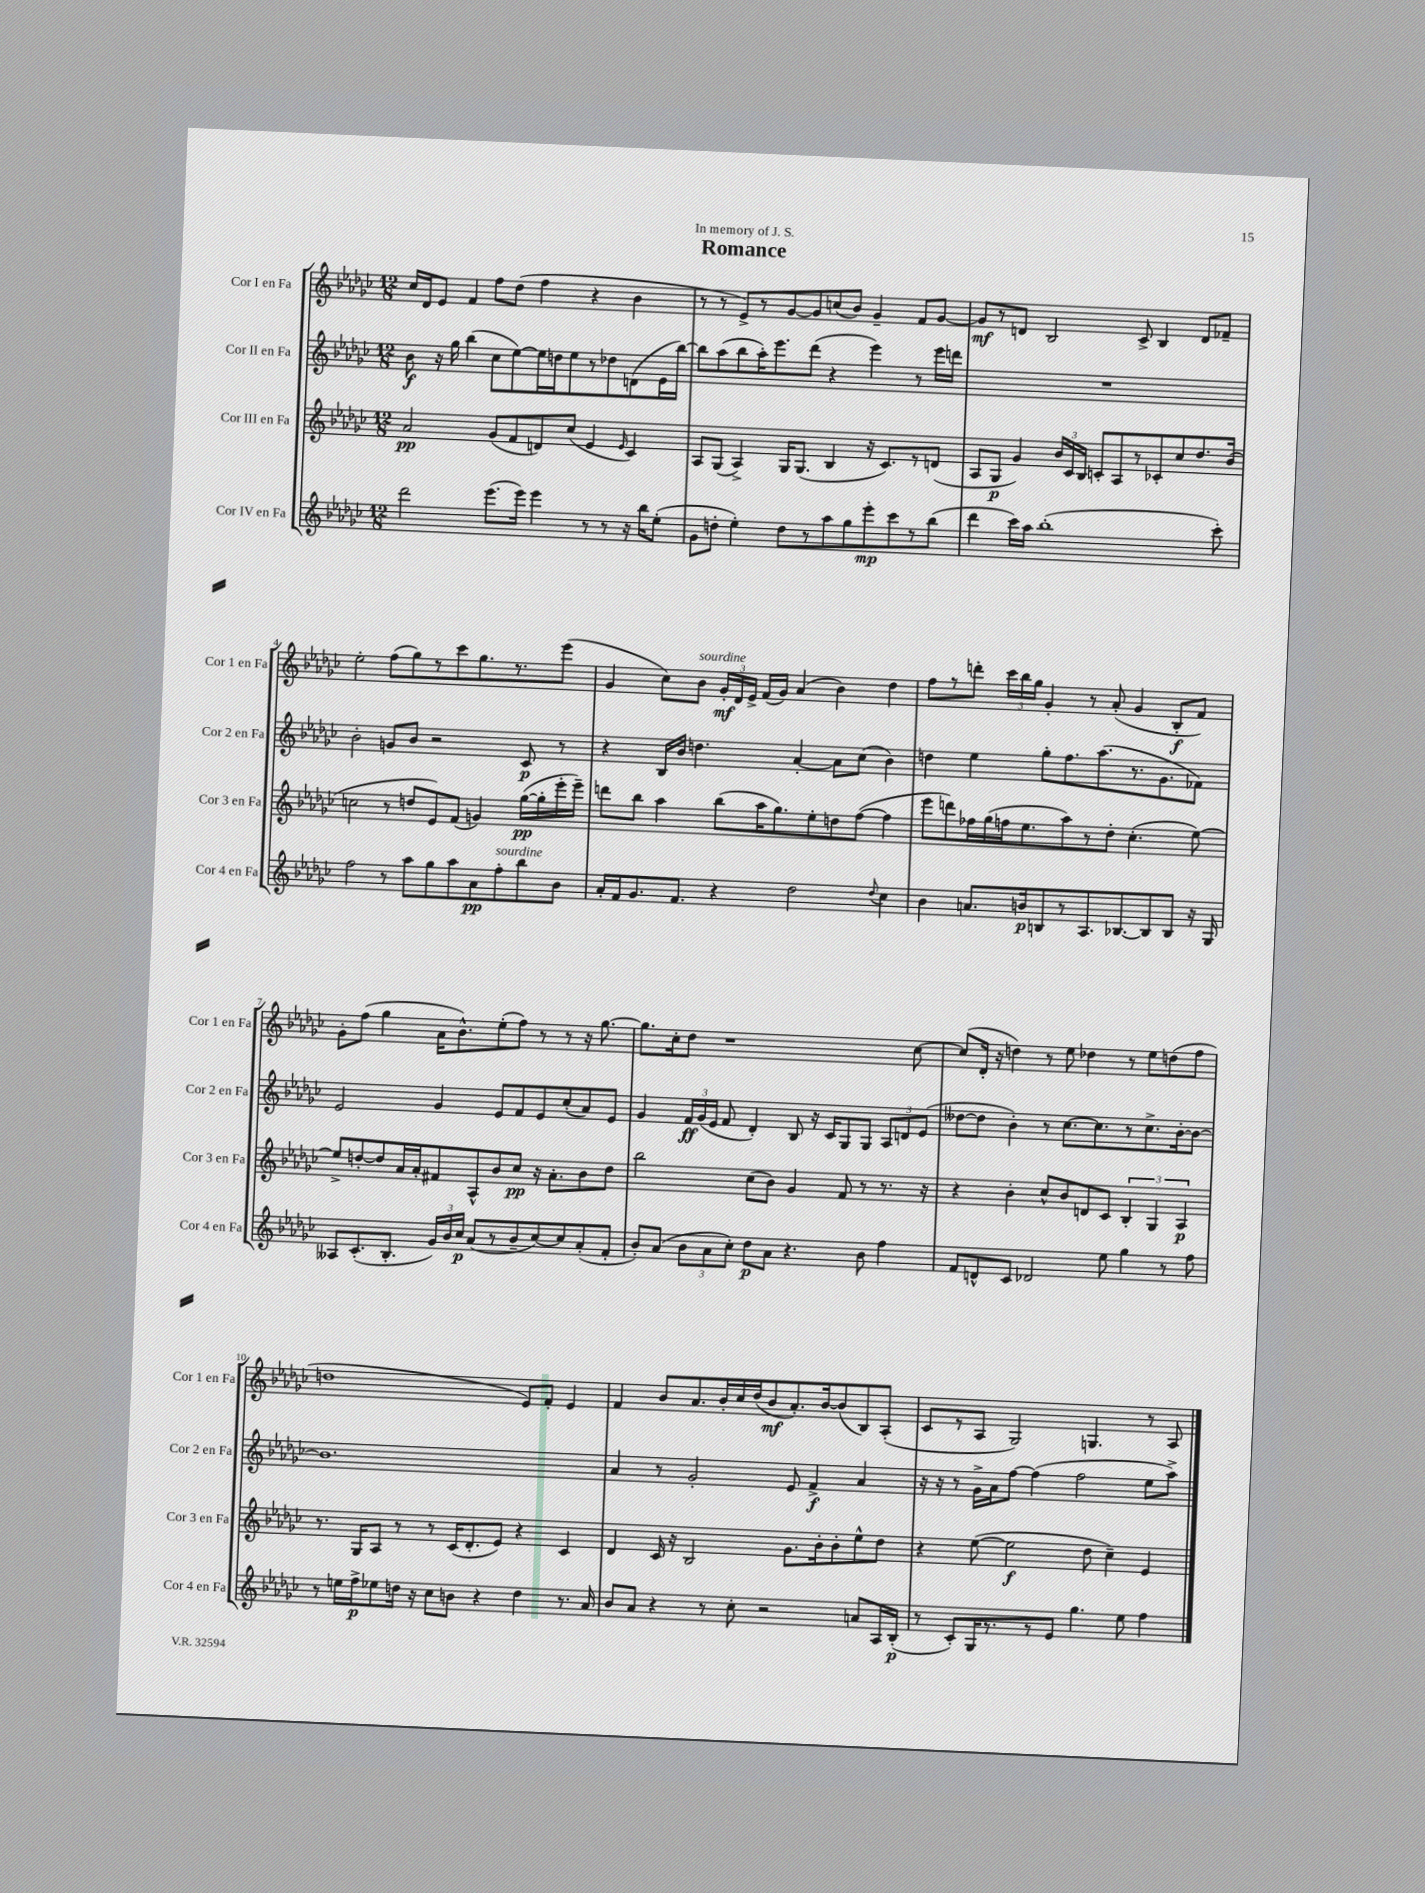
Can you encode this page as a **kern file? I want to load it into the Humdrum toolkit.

**kern	**dynam	**kern	**dynam	**kern	**dynam	**kern	**dynam
*part4	*part4	*part3	*part3	*part2	*part2	*part1	*part1
*staff4	*staff4	*staff3	*staff3	*staff2	*staff2	*staff1	*staff1
*I"Cor IV en Fa	*	*I"Cor III en Fa	*	*I"Cor II en Fa	*	*I"Cor I en Fa	*
*I'Cor 4 en Fa	*	*I'Cor 3 en Fa	*	*I'Cor 2 en Fa	*	*I'Cor 1 en Fa	*
*clefG2	*	*clefG2	*	*clefG2	*	*clefG2	*
*k[b-e-a-d-g-c-]	*	*k[b-e-a-d-g-c-]	*	*k[b-e-a-d-g-c-]	*	*k[b-e-a-d-g-c-]	*
*M12/8	*	*M12/8	*	*M12/8	*	*M12/8	*
=1	=1	=1	=1	=1	=1	=1	=1
2ddd-\	.	2a-/	pp	8b-\	f	16cc-/LL	.
.	.	.	.	.	.	16d-/J	.
.	.	.	.	16r	.	8e-/J	.
.	.	.	.	16gg-\	.	.	.
.	.	.	.	(4bb-\	.	4f/	.
(8.eee-\L	.	(8g-/L	.	8cc-\L	.	8ff\L	.
.	.	8f/	.	[8ee-\)	.	(8dd-\J	.
16eee-\Jk)	.	.	.	.	.	.	.
4eee-\	.	8dn/)	.	16ee-\L]	.	4ff\	.
.	.	.	.	16ddn\J	.	.	.
.	.	(8cc-/J	.	8ee-\	.	.	.
8r	.	4e-/	.	8r	.	4r	.
8r	.	.	.	8dd-X\	.	.	.
.	.	16qqe-/	.	.	.	.	.
16r	.	4c-/)	.	(8dn\	.	4b-\	.
16bb-\KL	.	.	.	.	.	.	.
(8ee-'\J	.	.	.	16e-\L	.	.	.
.	.	.	.	[16bb-\JJ)	.	.	.
=2	=2	=2	=2	=2	=2	=2	=2
8g-\L	.	8A-/L	.	8bb-\L]	.	8r	.
8ddn'\J	.	(8G-/J	.	(8aa-\	.	8r	.
4ee-'\)	.	4A-^/)	.	8bb-\	.	8e-^/L)	.
.	.	.	.	16aa-'\K)	.	8r	.
.	.	.	.	8.eee-\	.	.	.
8dd\L	.	16G-/KL	.	.	.	[8g-/	.
.	.	(8.G-/J	.	.	.	.	.
8r	.	.	.	(8ddd-\J	.	8g-/]	.
8aa-\	.	4B-/	.	4r	.	(8ccn/	.
8gg-\	.	.	.	.	.	8b-/J)	.
8eee-'\	mp	16r	.	4eee-\)	.	4g-~/	.
.	.	8.c-/L)	.	.	.	.	.
8ccc-\	.	.	.	.	.	.	.
8r	.	8r	.	8r	.	8f/L	.
(8bb-\J	.	(8dn/J	.	16eee-\LL	.	[8g-/J	.
.	.	.	.	16dddn\JJ	.	.	.
=3	=3	=3	=3	=3	=3	=3	=3
4ddd-\	.	8A-/L	.	1.r	.	8g-/L]	mf
.	.	8G-/J	p	.	.	8r	.
16ccc-\LL)	.	4g-/)	.	.	.	8dn/J	.
16aa-\JJ	.	.	.	.	.	.	.
(1bb-'	.	.	.	.	.	2B-/	.
.	.	24b-/LL	.	.	.	.	.
.	.	24c-/	.	.	.	.	.
.	.	24B-/JJ	.	.	.	.	.
.	.	8cn'/L	.	.	.	.	.
.	.	8A-/	.	.	.	.	.
.	.	8r	.	.	.	8c-^/	.
.	.	8c-X'/	.	.	.	4B-/	.
.	.	8cc-/	.	.	.	.	.
.	.	8.dd-/	.	.	.	8d/L	.
8ccc-'\)	.	.	.	.	.	8f-X~/J	.
.	.	(16b-/Jk	.	.	.	.	.
!!LO:LB:g=z
=4	=4	=4	=4	=4	=4	=4	=4
2ff\	.	2ccn\	.	2b-'\	.	2ee-'\	.
8r	.	8r	.	8gn/L	.	(8ff\L	.
8aa-\L	.	8ddn/L	.	8b-/J	.	8gg-\)	.
8gg-\	.	8e-/)	.	2r	.	8r	.
8aa-\	.	(8f/J	.	.	.	8ccc-\	.
8a-\	pp	4gn/)	.	.	.	8.gg-\	.
!LO:TX:a:i:t=sourdine	!	!	!	!	!	!	!
8ff'\	.	.	.	.	.	.	.
.	.	.	.	.	.	8.r	.
8bb-\	.	([16gg-\LL	pp	8c-/	p	.	.
.	.	16gg-'\]	.	.	.	.	.
8b-\J	.	16eee-'\	.	8r	.	(8eee-\J	.
.	.	16eee-~\JJ)	.	.	.	.	.
=5	=5	=5	=5	=5	=5	=5	=5
16a-'/LL	.	8dddn\L	.	4r	.	4g-/	.
16f/J	.	.	.	.	.	.	.
8.g-/	.	8bb-\J	.	.	.	.	.
.	.	4aa-\	.	16B-/LL	.	8cc-\L)	.
8.f/J	.	.	.	16b-/JJ	.	.	.
!	!	!	!	!	!	!LO:TX:a:i:t=sourdine	!
.	.	.	.	4.ddn\	.	8b-\J	.
4r	.	(8bb-\L	.	.	.	24g-'/LL	mf
.	.	.	.	.	.	24d-/	.
.	.	.	.	.	.	24e-^/JJ	.
.	.	16aa-\K	.	.	.	(16f/LL	.
.	.	8.gg-\)	.	.	.	16g-/JJ)	.
2dd-\	.	.	.	[4a-'/	.	(4a-/	.
.	.	8ee-'\	.	.	.	.	.
.	.	8ddn\	.	8a-\L]	.	4b-\)	.
.	.	([8ff\J	.	(8cc-\J	.	.	.
8qqdd-/	.	.	.	.	.	.	.
4cc-\	.	4ff\]	.	4b-\)	.	4dd-\	.
=6	=6	=6	=6	=6	=6	=6	=6
4b-\	.	8eee-\L	.	4ddn\	.	8ff\L	.
.	.	8dddn\)	.	.	.	8r	.
8.an/L	.	16ff-X\L	.	4ee-\	.	8dddn'\J	.
.	.	(16gg-\	.	.	.	.	.
.	.	16ffn\J	.	.	.	24ccc-\LL	.
.	.	.	.	.	.	24bb-\	.
16bn/k	p	8.ee-\	.	.	.	.	.
.	.	.	.	.	.	24gg-\JJ	.
8Bn/	.	.	.	8gg-'\L	.	4g-'/	.
8r	.	8aa-\)	.	8.ff\	.	.	.
8.A-/	.	8r	.	.	.	8r	.
.	.	.	.	(8.aa-\	.	.	.
.	.	8dd-'\J	.	.	.	(8a-'/	.
[8.B-X/	.	.	.	.	.	.	.
.	.	(4.cc-'\	.	8.r	.	4g-/	.
8B-/]	.	.	.	.	.	.	.
.	.	.	.	8.g-\	.	.	.
8B-/J	.	.	.	.	.	8B-'/L	f
16r	.	[8ee-\)	.	8f-X\J)	.	8f/J)	.
16G-/	.	.	.	.	.	.	.
!!LO:LB:g=z
=7	=7	=7	=7	=7	=7	=7	=7
8A--X/L	.	8ee-^/L]	.	2e-/	.	8g-'\L	.
(8.c-'/	.	[8ddn'/	.	.	.	(8ff\J	.
.	.	8dd/]	.	.	.	4gg-\	.
8.B-'/J	.	.	.	.	.	.	.
.	.	16a-/L	.	.	.	.	.
.	.	16a-'/J	.	.	.	.	.
24g-/LL)	.	8f#X/	.	4g-/	.	16a-\KL	.
24b-/	.	.	.	.	.	.	.
.	.	.	.	.	.	8.b-^^\)	.
24cc-/JJ	p	.	.	.	.	.	.
(8a-/L	.	8A-^^/	.	.	.	.	.
8r	.	8b-/	.	8e-/L	.	(8ee-'\	.
8b-~/	.	8cc-/J	pp	8f/	.	8ff\J)	.
[8cc-/)	.	16r	.	8e-/	.	8r	.
.	.	8.a-'\L	.	.	.	.	.
8cc-/]	.	.	.	(8cc-'/	.	8r	.
(8a-'/	.	8b-\	.	8a-/)	.	16r	.
.	.	.	.	.	.	[8.gg-\	.
8f'/J	.	8dd\J	.	8e-/J	.	.	.
=8	=8	=8	=8	=8	=8	=8	=8
8b-'/L)	.	2bb-\	.	4g-/	.	8.gg-\L]	.
(8a-/J	.	.	.	.	.	.	.
.	.	.	.	.	.	16cc-'\k	.
12b-\L	.	.	.	24f/LL	ff	8dd-\J	.
.	.	.	.	(24g-/	.	.	.
12a-\	.	.	.	24e-/JJ	.	.	.
.	.	.	.	8f/	.	1r	.
12cc-'\J)	.	.	.	.	.	.	.
8dd-\L	p	(8cc-\L	.	4d-'/)	.	.	.
8a-\J	.	8b-\J)	.	.	.	.	.
4.r	.	4g-/	.	8B-/	.	.	.
.	.	.	.	16r	.	.	.
.	.	.	.	16c-/KL	.	.	.
.	.	8f/	.	8G-/	.	.	.
8b-\	.	8r	.	8G-/J	.	.	.
4ff\	.	8.r	.	12A-/L	.	.	.
.	.	.	.	12dn/	.	.	.
.	.	.	.	.	.	[8cc-\	.
.	.	.	.	(12e-/J	.	.	.
.	.	16r	.	.	.	.	.
=9	=9	=9	=9	=9	=9	=9	=9
8f/L	.	4r	.	[8dd--X\L	.	(8cc-/L]	.
8dn^^/	.	.	.	8dd--\J]	.	16d-'/Jk	.
.	.	.	.	.	.	16r	.
8c-/J	.	4b-'\	.	4b-'\)	.	4ddn\)	.
2d-X/	.	.	.	.	.	.	.
.	.	8cc-^^/L	.	8r	.	8r	.
.	.	8b-/	.	[8.cc-\L	.	8ee-\	.
.	.	8dn/	.	.	.	4dd-X\	.
.	.	.	.	8.cc-\]	.	.	.
8ee-\	.	8c-/J	.	.	.	.	.
4gg-\	.	6B-'/	.	8r	.	8r	.
.	.	.	.	8.cc-^\	.	8ee-\L	.
.	.	6G-/	.	.	.	.	.
8r	.	.	.	.	.	(8ddn\	.
.	.	.	.	[16b-'\k	.	.	.
.	.	6A-/	p	.	.	.	.
8ff\	.	.	.	8b-\J_	.	8ff\J	.
!!LO:LB:g=z
=10	=10	=10	=10	=10	=10	=10	=10
8r	.	8.r	.	1.b-]	.	1ddn	.
16een\LL	.	.	.	.	.	.	.
16ff^\J	p	16G-/KL	.	.	.	.	.
8ee-X\	.	8A-/J	.	.	.	.	.
16ddn\Jk	.	8r	.	.	.	.	.
16r	.	.	.	.	.	.	.
8cc-\L	.	8r	.	.	.	.	.
8bn\J	.	(16c-/KL	.	.	.	.	.
.	.	8.d-'/	.	.	.	.	.
4r	.	.	.	.	.	.	.
.	.	8e-/J)	.	.	.	.	.
4dd\	.	4r	.	.	.	8e-/L)	.
.	.	.	.	.	.	8f'/J	.
8.r	.	4c-/	.	.	.	4e-/	.
16a-/	.	.	.	.	.	.	.
=11	=11	=11	=11	=11	=11	=11	=11
8b-/L	.	4d-/	.	4a-/	.	4f/	.
8a-/J	.	.	.	.	.	.	.
4r	.	16c-/	.	8r	.	8b-/L	.
.	.	16r	.	.	.	.	.
.	.	2B-/	.	2g-'/	.	8.a-/	.
8r	.	.	.	.	.	.	.
.	.	.	.	.	.	16b-'/L	.
8cc-'\	.	.	.	.	.	16cc-/	.
.	.	.	.	.	.	(16dd-/J	.
2r	.	.	.	.	.	8b-/	mf
.	.	8.g-\L	.	8e-/	.	8.a-'/)	.
.	.	.	.	4f^/	f	.	.
.	.	16b-'\k	.	.	.	[16b-/k	.
.	.	8b-'\	.	.	.	(8b-/]	.
8an/L	.	8ee-^^\	.	4a-/	.	8B-/)	.
16A-/L	.	8dd-\J	.	.	.	(8A-'/J	.
(16B-'/JJ	p	.	.	.	.	.	.
=12	=12	=12	=12	=12	=12	=12	=12
8r	.	4r	.	16r	.	8c-/L	.
.	.	.	.	16r	.	.	.
8c-'/L)	.	.	.	8r	.	8r	.
16G-/K	.	([8ee-\	.	16g-^\LL	.	8A-/J	.
8.r	.	.	.	16a-\J	.	.	.
.	.	2ee-\]	f	[8ff\J	.	2G-/)	.
8r	.	.	.	(4ff\]	.	.	.
8e-/J	.	.	.	.	.	.	.
4.gg-\	.	.	.	2ff\	.	.	.
.	.	8dd-\	.	.	.	4.Gn/	.
.	.	4cc-~\)	.	.	.	.	.
8ee-\	.	.	.	.	.	.	.
4ff\	.	4e-/	.	8ee-\L	.	8r	.
.	.	.	.	8aa-^\J)	.	8A-/	.
==	==	==	==	==	==	==	==
*-	*-	*-	*-	*-	*-	*-	*-
